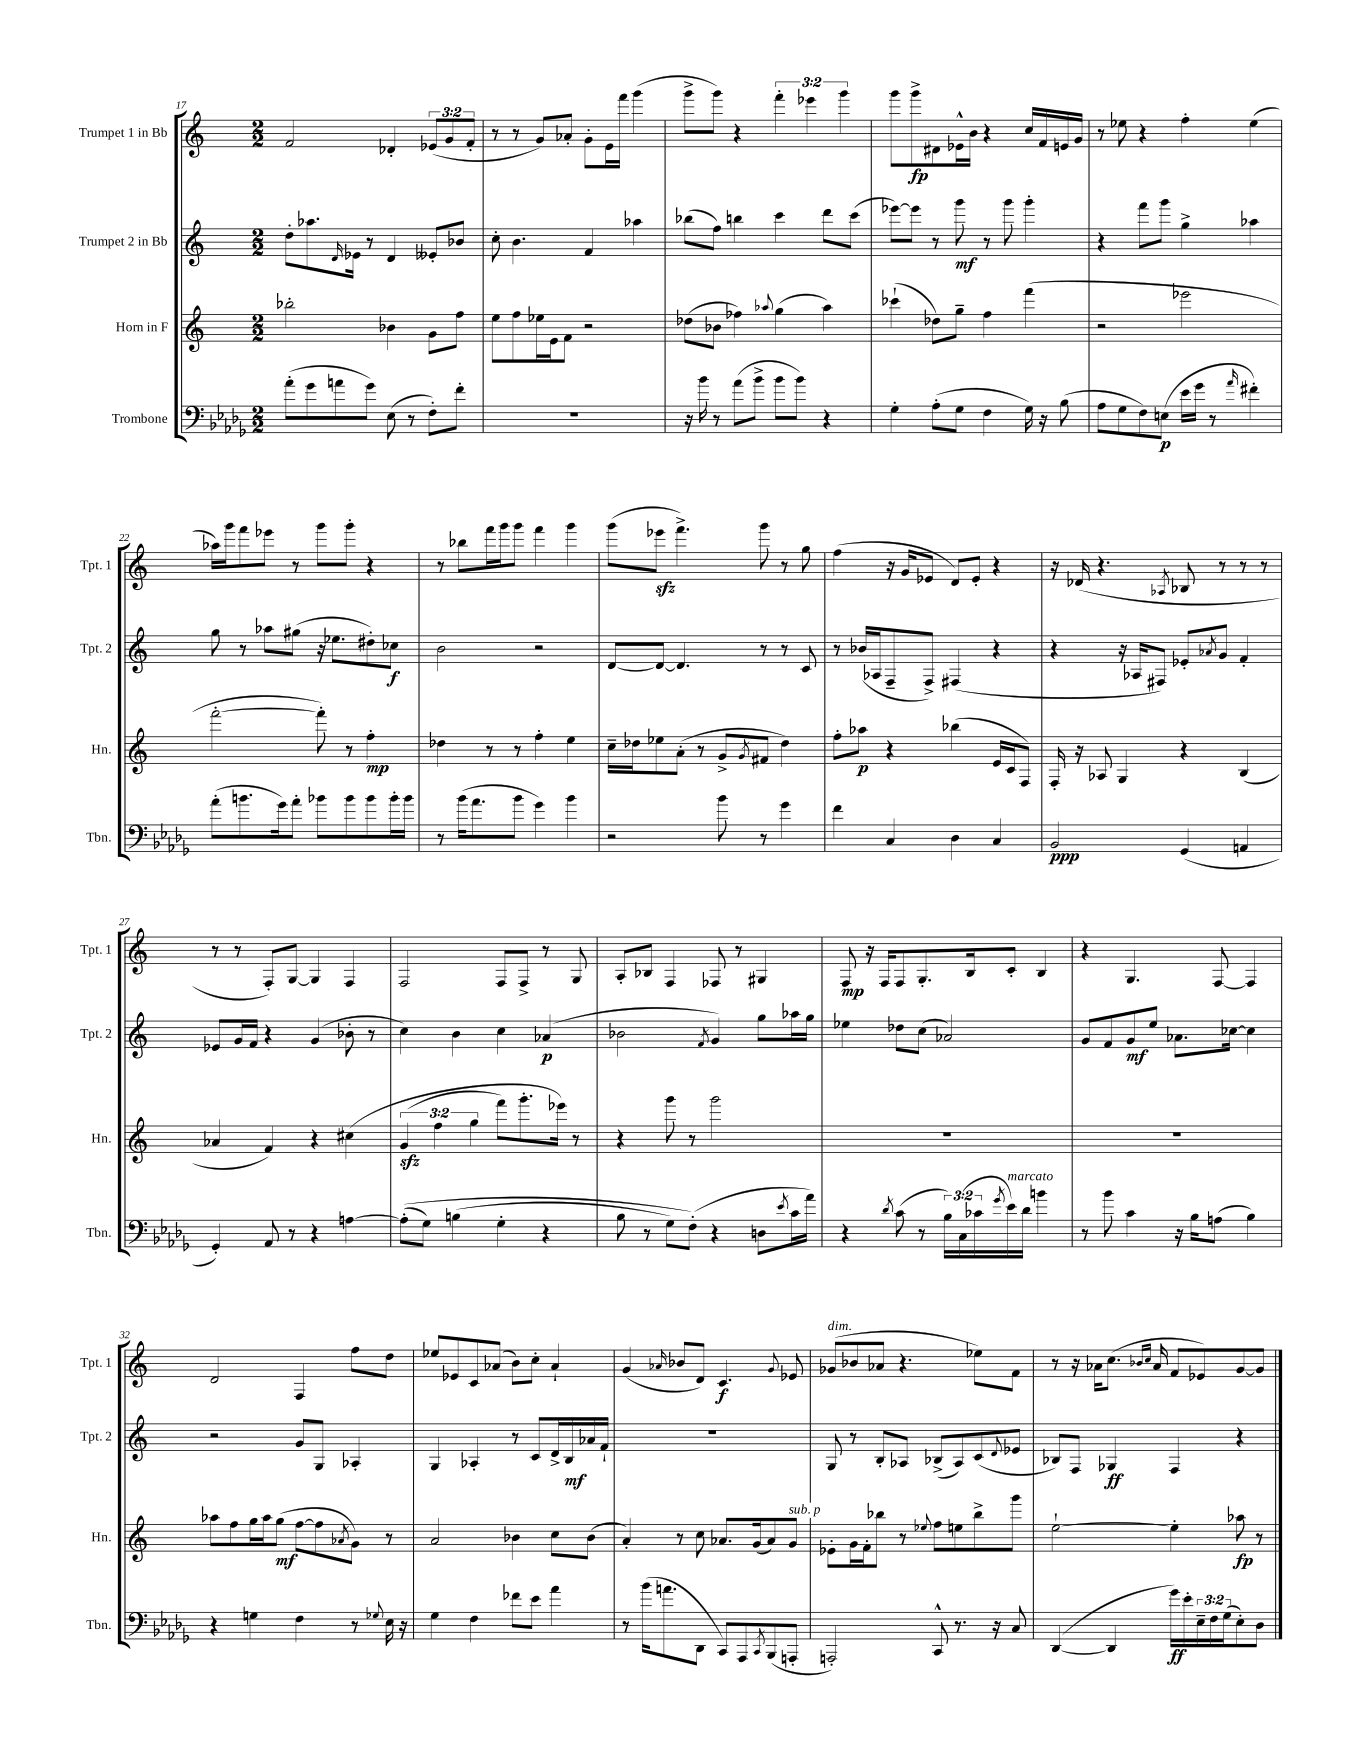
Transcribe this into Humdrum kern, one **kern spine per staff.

**kern	**dynam	**kern	**dynam	**kern	**dynam	**kern	**dynam
*part4	*part4	*part3	*part3	*part2	*part2	*part1	*part1
*staff4	*staff4	*staff3	*staff3	*staff2	*staff2	*staff1	*staff1
*I"Trombone	*	*I"Horn in F	*	*I"Trumpet 2 in Bb	*	*I"Trumpet 1 in Bb	*
*I'Tbn.	*	*I'Hn.	*	*I'Tpt. 2	*	*I'Tpt. 1	*
*clefF4	*	*clefG2	*	*clefG2	*	*clefG2	*
*k[b-e-a-d-g-]	*	*k[]	*	*k[]	*	*k[]	*
*M2/2	*	*M2/2	*	*M2/2	*	*M2/2	*
=17	=17	=17	=17	=17	=17	=17	=17
(8a-'\L	.	2bb-X'\	.	8dd'\L	.	2f/	.
8g-\	.	.	.	8.aa-X\	.	.	.
8an\	.	.	.	.	.	.	.
.	.	.	.	16qqd/	.	.	.
.	.	.	.	16e-X\Jk	.	.	.
8g-\J)	.	.	.	8r	.	.	.
(8E-\	.	4b-X\	.	4d/	.	4d-X'/	.
8r	.	.	.	.	.	.	.
8F'\L)	.	8g\L	.	8e--X'/L	.	(12e-X/L	.
.	.	.	.	.	.	12g/	.
8f'\J	.	8ff\J	.	8b-X/J	.	.	.
.	.	.	.	.	.	12f'/J	.
=18	=18	=18	=18	=18	=18	=18	=18
1r	.	8ee\L	.	8cc'\	.	8r	.
.	.	8ff\	.	4.b\	.	8r	.
.	.	16ee-X\L	.	.	.	8g/L)	.
.	.	16e\J	.	.	.	.	.
.	.	8f\J	.	.	.	8a-X'/J	.
.	.	2r	.	4f/	.	8g'\L	.
.	.	.	.	.	.	16e\L	.
.	.	.	.	.	.	16fff\JJ	.
.	.	.	.	4aa-X\	.	(4ggg\	.
=19	=19	=19	=19	=19	=19	=19	=19
16r	.	(8dd-X\L	.	(8bb-X\L	.	8ggg^\L	.
16b-\	.	.	.	.	.	.	.
8r	.	8b-X\J	.	8ff\J)	.	8ggg\J)	.
(8a-\L	.	4ff-X\)	.	4bbn\	.	4r	.
8b-^\J	.	.	.	.	.	.	.
.	.	8qqaa-X/	.	.	.	.	.
8b-\L	.	(4gg\	.	4ccc\	.	6fff'\	.
8b-\J)	.	.	.	.	.	.	.
.	.	.	.	.	.	6eee-X\	.
4r	.	4aa-\)	.	8ddd\L	.	.	.
.	.	.	.	.	.	6ggg\	.
.	.	.	.	(8ccc\J	.	.	.
=20	=20	=20	=20	=20	=20	=20	=20
4G-'\	.	(4ccc-X`\	.	[8eee-X\L)	.	8ggg\L	.
.	.	.	.	8eee-\J]	.	8ggg^\	fp
(8A-'\L	.	8dd-X\L)	.	8r	.	8d#X\	.
8G-\J	.	8gg~\J	.	8ggg\	mf	16e-X^^\L	.
.	.	.	.	.	.	16b\JJ	.
4F\	.	4ff\	.	8r	.	4r	.
.	.	.	.	8ggg\	.	.	.
16G-\)	.	(4fff\	.	4ggg'\	.	16cc/LL	.
16r	.	.	.	.	.	16f/	.
(8B-\	.	.	.	.	.	16en/	.
.	.	.	.	.	.	16g/JJ	.
=21	=21	=21	=21	=21	=21	=21	=21
8A-\L	.	2r	.	4r	.	8r	.
8G-\	.	.	.	.	.	8ee-X\	.
8F\)	.	.	.	8fff\L	.	4r	.
(8En\J	p	.	.	8ggg\J	.	.	.
16e-\LL	.	2eee-X\	.	4gg^\	.	4ff'\	.
16g-\JJ	.	.	.	.	.	.	.
8r	.	.	.	.	.	.	.
16qqa-/	.	.	.	.	.	.	.
4f#X'\)	.	.	.	4aa-X\	.	(4ee-\	.
!!LO:LB:g=z
=22	=22	=22	=22	=22	=22	=22	=22
(8a-'\L	.	[2fff'\	.	8gg\	.	16aa-X\LL)	.
.	.	.	.	.	.	16ggg\J	.
8.bn\	.	.	.	8r	.	8fff\	.
.	.	.	.	8aa-X\L	.	8eee-X\J	.
16g-\k)	.	.	.	.	.	.	.
8a-'\J	.	.	.	(8gg#X\J	.	8r	.
8b-X\L	.	8fff'\])	.	16r	.	8ggg\L	.
.	.	.	.	8.ee-X\L	.	.	.
8b-\	.	8r	.	.	.	8ggg'\J	.
8b-\	.	4ff'\	mp	8dd#X'\)	.	4r	.
16b-'\L	.	.	.	8cc-X\J	f	.	.
16b-\JJ	.	.	.	.	.	.	.
=23	=23	=23	=23	=23	=23	=23	=23
8r	.	4dd-X\	.	2b\	.	8r	.
(16b-\KL	.	.	.	.	.	8bb-X\L	.
8.a-\	.	.	.	.	.	.	.
.	.	8r	.	.	.	16fff\L	.
.	.	.	.	.	.	16ggg\J	.
8b-\J	.	8r	.	.	.	8ggg\J	.
4g-\)	.	4ff'\	.	2r	.	4fff\	.
4b-\	.	4ee\	.	.	.	4ggg\	.
=24	=24	=24	=24	=24	=24	=24	=24
2r	.	16cc~\LL	.	[8d/L	.	(8ggg\L	.
.	.	16dd-X\J	.	.	.	.	.
.	.	8ee-X\	.	8d/J_	.	8eee-Xzz\J	.
.	.	(8a'\J	.	4.d/]	.	4.fff^\)	.
.	.	8r	.	.	.	.	.
8b-\	.	8g^/L	.	.	.	.	.
.	.	8qg/	.	.	.	.	.
8r	.	8f#X/J	.	8r	.	8ggg\	.
4g-\	.	4dd-\)	.	8r	.	8r	.
.	.	.	.	8c/	.	8gg\	.
=25	=25	=25	=25	=25	=25	=25	=25
4f\	.	8ff'\L	.	8r	.	(4ff\	.
.	.	8aa-X\J	p	(16b-X/LL	.	.	.
.	.	.	.	16A-X/J	.	.	.
4C/	.	4r	.	8F~/	.	16r	.
.	.	.	.	.	.	16g/KL	.
.	.	.	.	8F^/J)	.	8e-X/J	.
4D-\	.	(4bb-X\	.	(4F#X/	.	8d/L)	.
.	.	.	.	.	.	8e-'/J	.
4C/	.	16e/LL	.	4r	.	4r	.
.	.	16c/J	.	.	.	.	.
.	.	8F/J)	.	.	.	.	.
=26	=26	=26	=26	=26	=26	=26	=26
2BB-/	ppp	16F'/	.	4r	.	16r	.
.	.	16r	.	.	.	(16d-X/	.
.	.	8A-X/	.	.	.	4.r	.
.	.	4G/	.	16r	.	.	.
.	.	.	.	16A-X/KL	.	.	.
.	.	.	.	8F#X/J)	.	.	.
.	.	.	.	.	.	8qA-X/	.
(4GG-/	.	4r	.	8e-X'/L	.	8B-X/	.
.	.	.	.	8qa-X/	.	.	.
.	.	.	.	8g/J	.	8r	.
4AAn/	.	(4B/	.	4f'/	.	8r	.
.	.	.	.	.	.	8r	.
!!LO:LB:g=z
=27	=27	=27	=27	=27	=27	=27	=27
4GG-'/)	.	4a-X/	.	8e-X/L	.	8r	.
.	.	.	.	16g/L	.	8r	.
.	.	.	.	16f/JJ	.	.	.
8AA-/	.	4f/)	.	4r	.	8F'/L)	.
8r	.	.	.	.	.	[8G/J	.
4r	.	4r	.	(4g/	.	4G/]	.
[4An\	.	(4cc#X\	.	8b-X'\	.	4F/	.
.	.	.	.	8r	.	.	.
=28	=28	=28	=28	=28	=28	=28	=28
((8A'\L]	.	(6gzz/	.	4cc\)	.	2F/	.
8G-\J)	.	.	.	.	.	.	.
.	.	6ff\	.	.	.	.	.
(4Bn\	.	.	.	4b\	.	.	.
.	.	6gg\	.	.	.	.	.
4G-'\	.	8fff\L)	.	4cc\	.	8F/L	.
.	.	8.ggg'\	.	.	.	8F^/J	.
4r	.	.	.	(4a-X/	p	8r	.
.	.	16eee-X\Jk)	.	.	.	.	.
.	.	8r	.	.	.	8G/	.
=29	=29	=29	=29	=29	=29	=29	=29
8B-\	.	4r	.	2b-X\	.	8A'/L	.
8r	.	.	.	.	.	8B-X/J	.
8G-\L)	.	8ggg\	.	.	.	4F/	.
(8F'\J)	.	8r	.	.	.	.	.
.	.	.	.	8qf/	.	.	.
4r	.	2ggg\	.	4g/)	.	8F-X/	.
.	.	.	.	.	.	8r	.
8Dn\L	.	.	.	8gg\L	.	4G#X/	.
8qe-/	.	.	.	.	.	.	.
16c\L	.	.	.	16aa-X\L	.	.	.
16a-\JJ)	.	.	.	16gg\JJ	.	.	.
=30	=30	=30	=30	=30	=30	=30	=30
4r	.	1r	.	4ee-X\	.	8F/	mp
.	.	.	.	.	.	16r	.
.	.	.	.	.	.	16F/KL	.
8qd-/	.	.	.	.	.	.	.
(8c\	.	.	.	8dd-X\L	.	8F/	.
8r	.	.	.	(8cc\J	.	8.G'/	.
24B-\LL)	.	.	.	2a-X/)	.	.	.
(24C\	.	.	.	.	.	.	.
.	.	.	.	.	.	16B/k	.
24c-X\	.	.	.	.	.	.	.
8qg-/	.	.	.	.	.	.	.
!LO:TX:a:i:t=marcato	!	!	!	!	!	!	!
16e-\)	.	.	.	.	.	8c'/J	.
16d-\JJ	.	.	.	.	.	.	.
4bn\	.	.	.	.	.	4B/	.
=31	=31	=31	=31	=31	=31	=31	=31
8r	.	1r	.	8g/L	.	4r	.
8b-\	.	.	.	8f/	.	.	.
4c\	.	.	.	8g/	mf	4.G/	.
.	.	.	.	8ee/J	.	.	.
16r	.	.	.	8.a-X\L	.	.	.
16B-\KL	.	.	.	.	.	.	.
(8An\J	.	.	.	.	.	[8F/	.
.	.	.	.	[16cc-X\Jk	.	.	.
4B-\)	.	.	.	4cc-\]	.	4F/]	.
!!LO:LB:g=z
=32	=32	=32	=32	=32	=32	=32	=32
4r	.	8aa-X\L	.	2r	.	2d/	.
.	.	8ff\	.	.	.	.	.
4Gn\	.	16gg\L	.	.	.	.	.
.	.	16aa-\J	.	.	.	.	.
.	.	(8gg\J	mf	.	.	.	.
4F\	.	[8ff\L	.	8g/L	.	4F/	.
.	.	8ff\]	.	8G/J	.	.	.
.	.	8qa-X/	.	.	.	.	.
8r	.	8g\J)	.	4A-X'/	.	8ff\L	.
8qqG-X/	.	.	.	.	.	.	.
16E-\	.	8r	.	.	.	8dd\J	.
16r	.	.	.	.	.	.	.
=33	=33	=33	=33	=33	=33	=33	=33
4G-\	.	2a/	.	4G/	.	8ee-X/L	.
.	.	.	.	.	.	8e-X/	.
4F\	.	.	.	4A-X'/	.	8c/	.
.	.	.	.	.	.	(8a-X/J	.
8f-X\L	.	4b-X\	.	8r	.	8b\L)	.
8e-\J	.	.	.	8c/L	.	8cc'\J	.
4a-\	.	8cc\L	.	16d^/L	.	4a-`/	.
.	.	.	.	16B/	mf	.	.
.	.	(8b-\J	.	16a-X/	.	.	.
.	.	.	.	16f`/JJ	.	.	.
=34	=34	=34	=34	=34	=34	=34	=34
8r	.	4a'/)	.	1r	.	(4g/	.
(16b-\KL	.	.	.	.	.	.	.
8.an\	.	.	.	.	.	.	.
.	.	.	.	.	.	16qqa-X/	.
.	.	8r	.	.	.	8b-X/L	.
8DD-\J	.	8cc\	.	.	.	8d/J)	.
8CC/L)	.	8.a-X/L	.	.	.	4.c/	f
8AAA-/	.	.	.	.	.	.	.
.	.	(16g/k	.	.	.	.	.
8qCC/	.	.	.	.	.	.	.
(8BBB-/	.	8a-/)	.	.	.	.	.
.	.	.	.	.	.	8qqg/	.
!	!	!LO:TX:a:i:t=sub. p	!	!	!	!	!
8AAAn'/J	.	8g/J	.	.	.	8e-X/	.
=35	=35	=35	=35	=35	=35	=35	=35
!	!	!	!	!	!	!LO:TX:a:i:t=dim.	!
2AAAn'/)	.	8e-X'\L	.	8G/	.	(8g-X/L	.
.	.	16g\L	.	8r	.	8b-X/	.
.	.	16f'\J	.	.	.	.	.
.	.	8bb-X\J	.	8B'/L	.	8a-X/J	.
.	.	8r	.	8A-X/J	.	4.r	.
.	.	8qqee-X/	.	.	.	.	.
8CC^^/	.	8ff\L	.	(8B-X^/L	.	.	.
8.r	.	8een\	.	8A-/)	.	.	.
.	.	8bb-^\	.	(8c/	.	8ee-X\L)	.
16r	.	.	.	.	.	.	.
.	.	.	.	8qqd/	.	.	.
8C/	.	8ggg\J	.	8e-X/J	.	8f\J	.
=36	=36	=36	=36	=36	=36	=36	=36
([4DD-/	.	[2ee`\	.	8B-X/L)	.	8r	.
.	.	.	.	8F/J	.	16r	.
.	.	.	.	.	.	16a-X\KL	.
4DD-/]	.	.	.	4G-X/	ff	(8.cc\J	.
.	.	.	.	.	.	16qqb-X/LL	.
.	.	.	.	.	.	16qqcc/JJ	.
.	.	.	.	.	.	16a-/	.
16g-\LL)	ff	4ee'\]	.	4F/	.	8f/L	.
16e-'\	.	.	.	.	.	.	.
24E-~\	.	.	.	.	.	8e-X/)	.
24F\	.	.	.	.	.	.	.
(24G-\J	.	.	.	.	.	.	.
8E-'\)	.	8aa-X\	fp	4r	.	[8g/	.
8D-\J	.	8r	.	.	.	8g/J]	.
==	==	==	==	==	==	==	==
*-	*-	*-	*-	*-	*-	*-	*-
